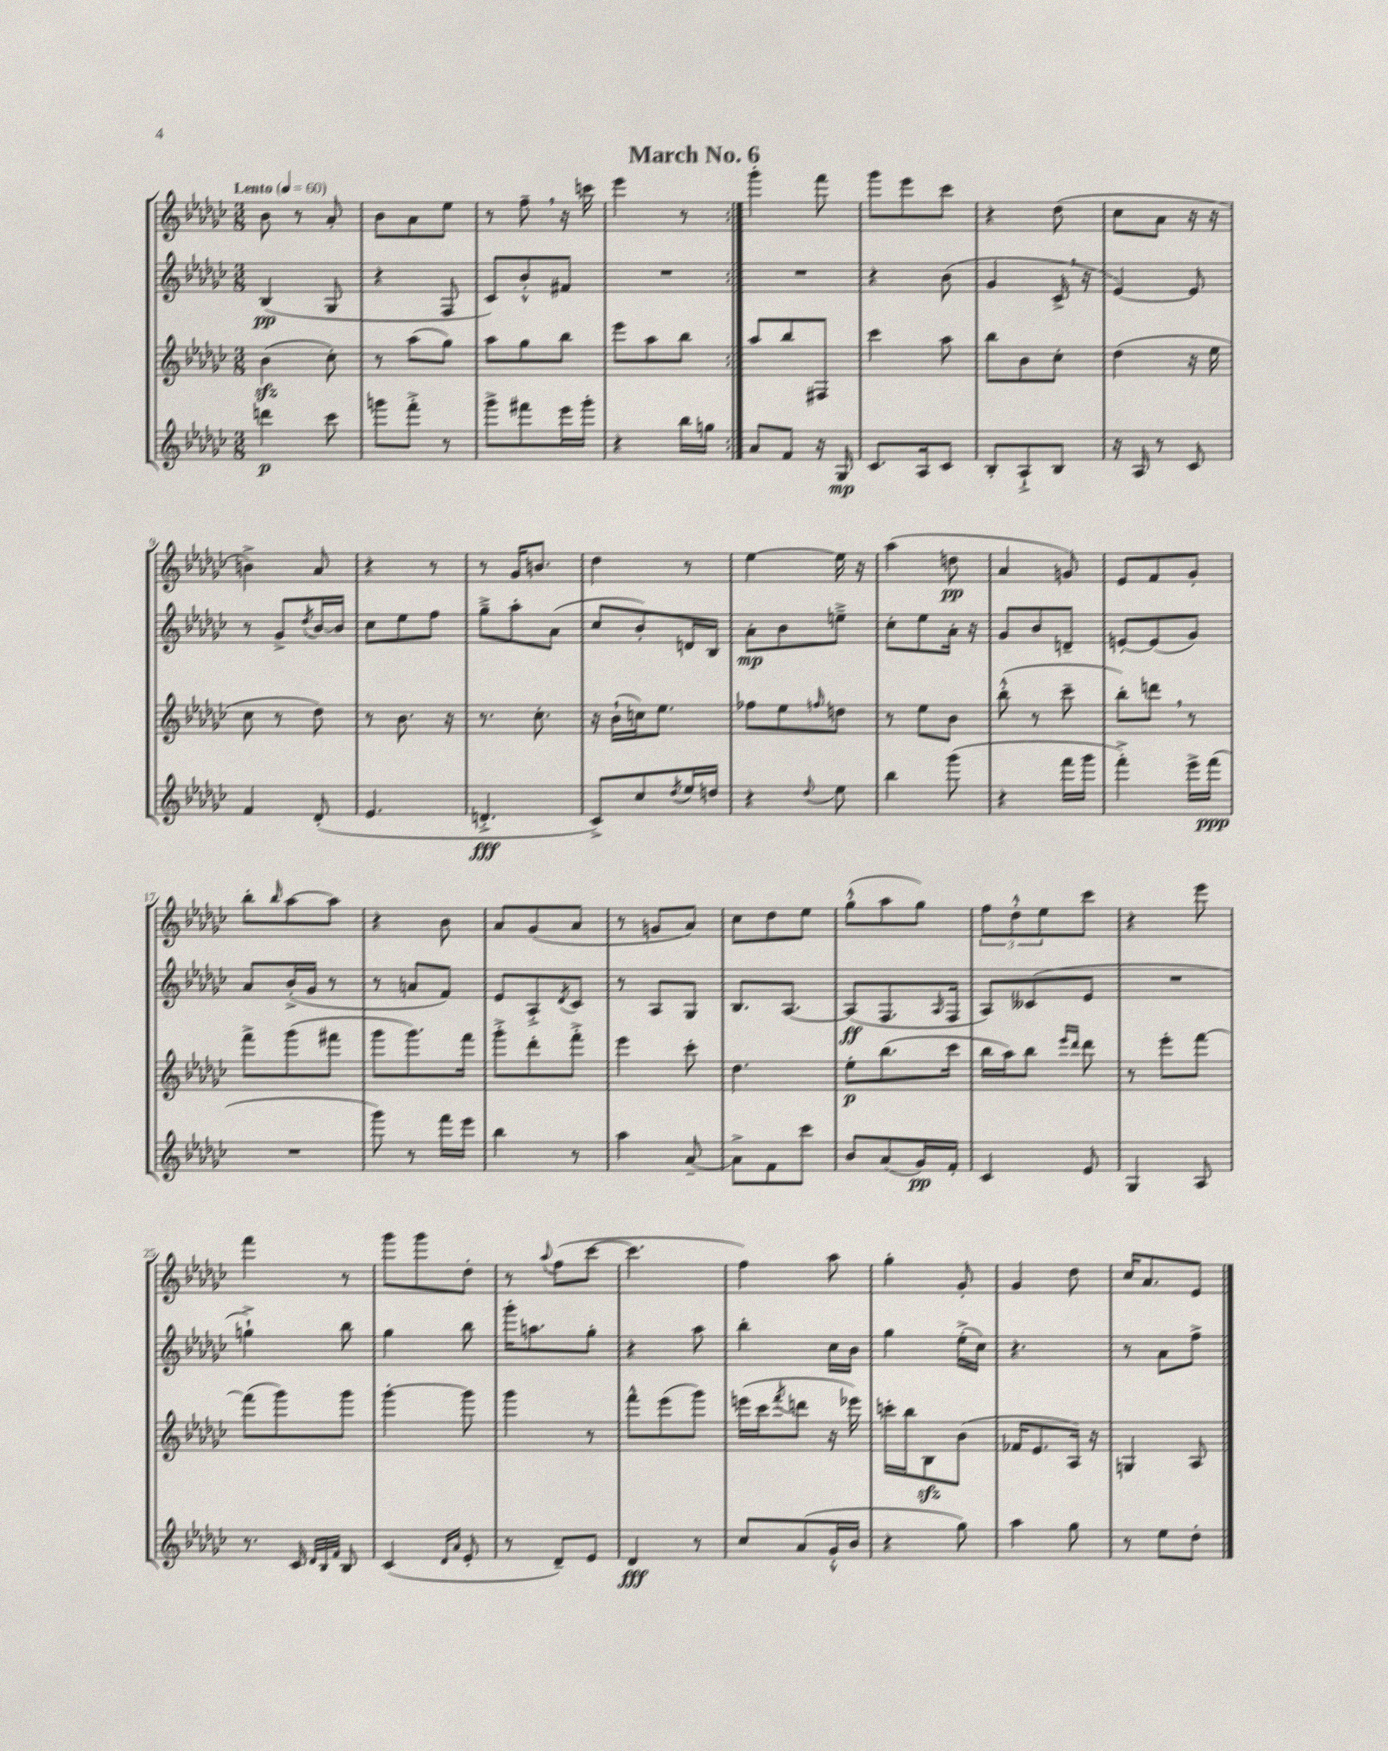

**kern	**kern	**kern	**kern
*staff4	*staff3	*staff2	*staff1
*clefG2	*clefG2	*clefG2	*clefG2
*k[b-e-a-d-g-c-]	*k[b-e-a-d-g-c-]	*k[b-e-a-d-g-c-]	*k[b-e-a-d-g-c-]
*M3/8	*M3/8	*M3/8	*M3/8
*MM60	*MM60	*MM60	*MM60
4ddd	(4b-	(4B-	8b-
.	.	.	8r
8ccc-	8cc-')	8G-	8a-'
=	=	=	=
8ggg	8r	4r	8b-
8fff'^	(8aa-	.	8a-
8r	8gg-)	8F	8ee-
=	=	=	=
8ggg-^	8aa-	8c-)	8r
8fff#	8gg-	8b-'^^	8ff~
16eee-	8bb-	8f#	16r
16ggg-'	.	.	16ccc
=	=	=	=
4r	8eee-	4.r	4eee-
.	8aa-	.	.
16bb-	8bb-	.	8r
16gg	.	.	.
=:|!	=:|!	=:|!	=:|!
8a-	8aa-	4.r	4ggg-'
8f	8bb-	.	.
16r	8F#	.	8fff
16G-	.	.	.
=	=	=	=
8.c-	4ccc-	4r	8ggg-
.	.	.	8eee-
16A-	.	.	.
8c-	8aa-	(8b-	8ccc-
=	=	=	=
8B-'	8bb-	4g-	4r
8A-`^	8b-	.	.
8B-	8cc-'	16c-^	(8dd-
.	.	16r	.
=	=	=	=
16r	(4dd-	[4e-)	8cc-
16A-	.	.	.
8r	.	.	8a-
8c-	16r	8e-]	16r
.	16ee-	.	16r
=	=	=	=
4f	8cc-	8r	4b^)
.	8r	8g-^	.
.	.	8qdd-	.
(8d-'	8dd-)	[16b-	8a-
.	.	16b-]	.
=	=	=	=
4.e-	8r	8cc-	4r
.	8.b-	8ee-	.
.	.	8ff	8r
.	16r	.	.
=	=	=	=
4.d'^	8.r	8gg-~^	8r
.	.	8aa-'	16g-
.	8.cc-'	.	8.b
.	.	(8a-	.
=	=	=	=
8c-^)	16r	8cc-	4dd-
.	(16b-`	.	.
8cc-	16cc)	8b-')	.
.	8.ee-	.	.
8qdd-	.	.	.
16ee-	.	16d	8r
16dd	.	16B-	.
=	=	=	=
4r	8ff-	8a-'	[4ee-
.	8ee-	8b-	.
8qqdd-	16qqff	.	.
8ee-	8dd	8ee~^	16ee-]
.	.	.	16r
=	=	=	=
4bb-	8r	8cc-'	(4aa-
.	8ee-	8ee-	.
(8ggg-	8b-	16a-'	8dd
.	.	16r	.
=	=	=	=
4r	(8bb-'^^	8g-	4a-
.	8r	8b-	.
16fff	8ccc-~	8d~	8g)
16ggg-	.	.	.
=	=	=	=
4fff'^)	8bb-')	[8e'	8e-
.	8ddd	(8e]	8f
16eee-^	8r	8g-)	8g-'
(16fff	.	.	.
=	=	=	=
4.r	8fff^	8a-	8bb-'
.	.	.	16qqbb-
.	(8ggg-	(16b-'^	[8aa-
.	.	16g-	.
.	8fff#	8r	8aa-]
=	=	=	=
8ggg-)	8ggg-	8r	4r
8r	8.ggg-)	8a	.
16fff	.	8f)	8b-
16eee-	16fff	.	.
=	=	=	=
4bb-	8ggg-'^	8e-	8a-
.	8ddd-'	8A-'^	(8g-
.	.	8qd-	.
8r	8fff'^	8c-	8a-
=	=	=	=
4aa-	4eee-	8r	8r
.	.	8A-	8g
[8a-~	8ccc-'	8G-	8a-)
=	=	=	=
8a-^]	4.dd-	8.B-	8cc-
8f	.	.	8dd-
.	.	[8.A-	.
8ccc-	.	.	8ee-
=	=	=	=
8b-	8ee-'	(8A-]	(8gg-'^^
(8a-	(8.bb-	8.F	8aa-
16g-)	.	.	8gg-)
.	.	16qqA-	.
16f'	16ccc-	16F	.
=	=	=	=
4c-	16bb-	8A-)	12ff
.	16aa-)	.	.
.	.	.	12dd-'^^
.	8bb-	(8c--	.
.	.	.	12ee-
.	16qqeee-	.	.
.	16qqddd-	.	.
8e-	8ddd-	8e-	8ccc-
=	=	=	=
4G-	8r	4.r	4r
.	8eee-'	.	.
8A-	[8fff	.	8eee-
=	=	=	=
8.r	(8fff]	4gg`^)	4fff
.	8ggg-)	.	.
16c-	.	.	.
32qqd-	.	.	.
32qqB-	.	.	.
32qqf	.	.	.
8B-	8ggg-	8bb-	8r
=	=	=	=
(4c-	[4ggg-'	4gg-	8ggg-
.	.	.	8ggg-
16qqd-	.	.	.
16qqa-	.	.	.
8e-'	8ggg-]	8bb-	8dd-'
=	=	=	=
8r	4ggg-	16ggg-'	8r
.	.	8.aa	.
.	.	.	8qqaa-
8d-~)	.	.	(8ff
8e-	8r	8gg-'	[8ccc-
=	=	=	=
4d-	8fff^^	4r	4.ccc-]
.	(8eee-	.	.
8r	8ggg-)	8aa-	.
=	=	=	=
8cc-	(16eee	4bb-'	4ff)
.	16ccc-	.	.
.	8qfff	.	.
(8a-	8ddd	.	.
16g-'^^	16r	16cc-	8aa-
16b-	16eee-)	16b-	.
=	=	=	=
4r	16ccc'	4gg-	4gg-'
.	16bb-	.	.
.	8B-	.	.
8gg-)	(8b-	(16ee-'^	8g-'
.	.	16cc-)	.
=	=	=	=
4aa-	16f-	4.r	4g-
.	8.e-	.	.
8gg-	16A-)	.	8dd-
.	16r	.	.
=	=	=	=
8r	4G	8r	16cc-
.	.	.	8.a-
8ee-	.	8a-	.
8dd-'	8A-	8ff^	8e-
==	==	==	==
*-	*-	*-	*-
